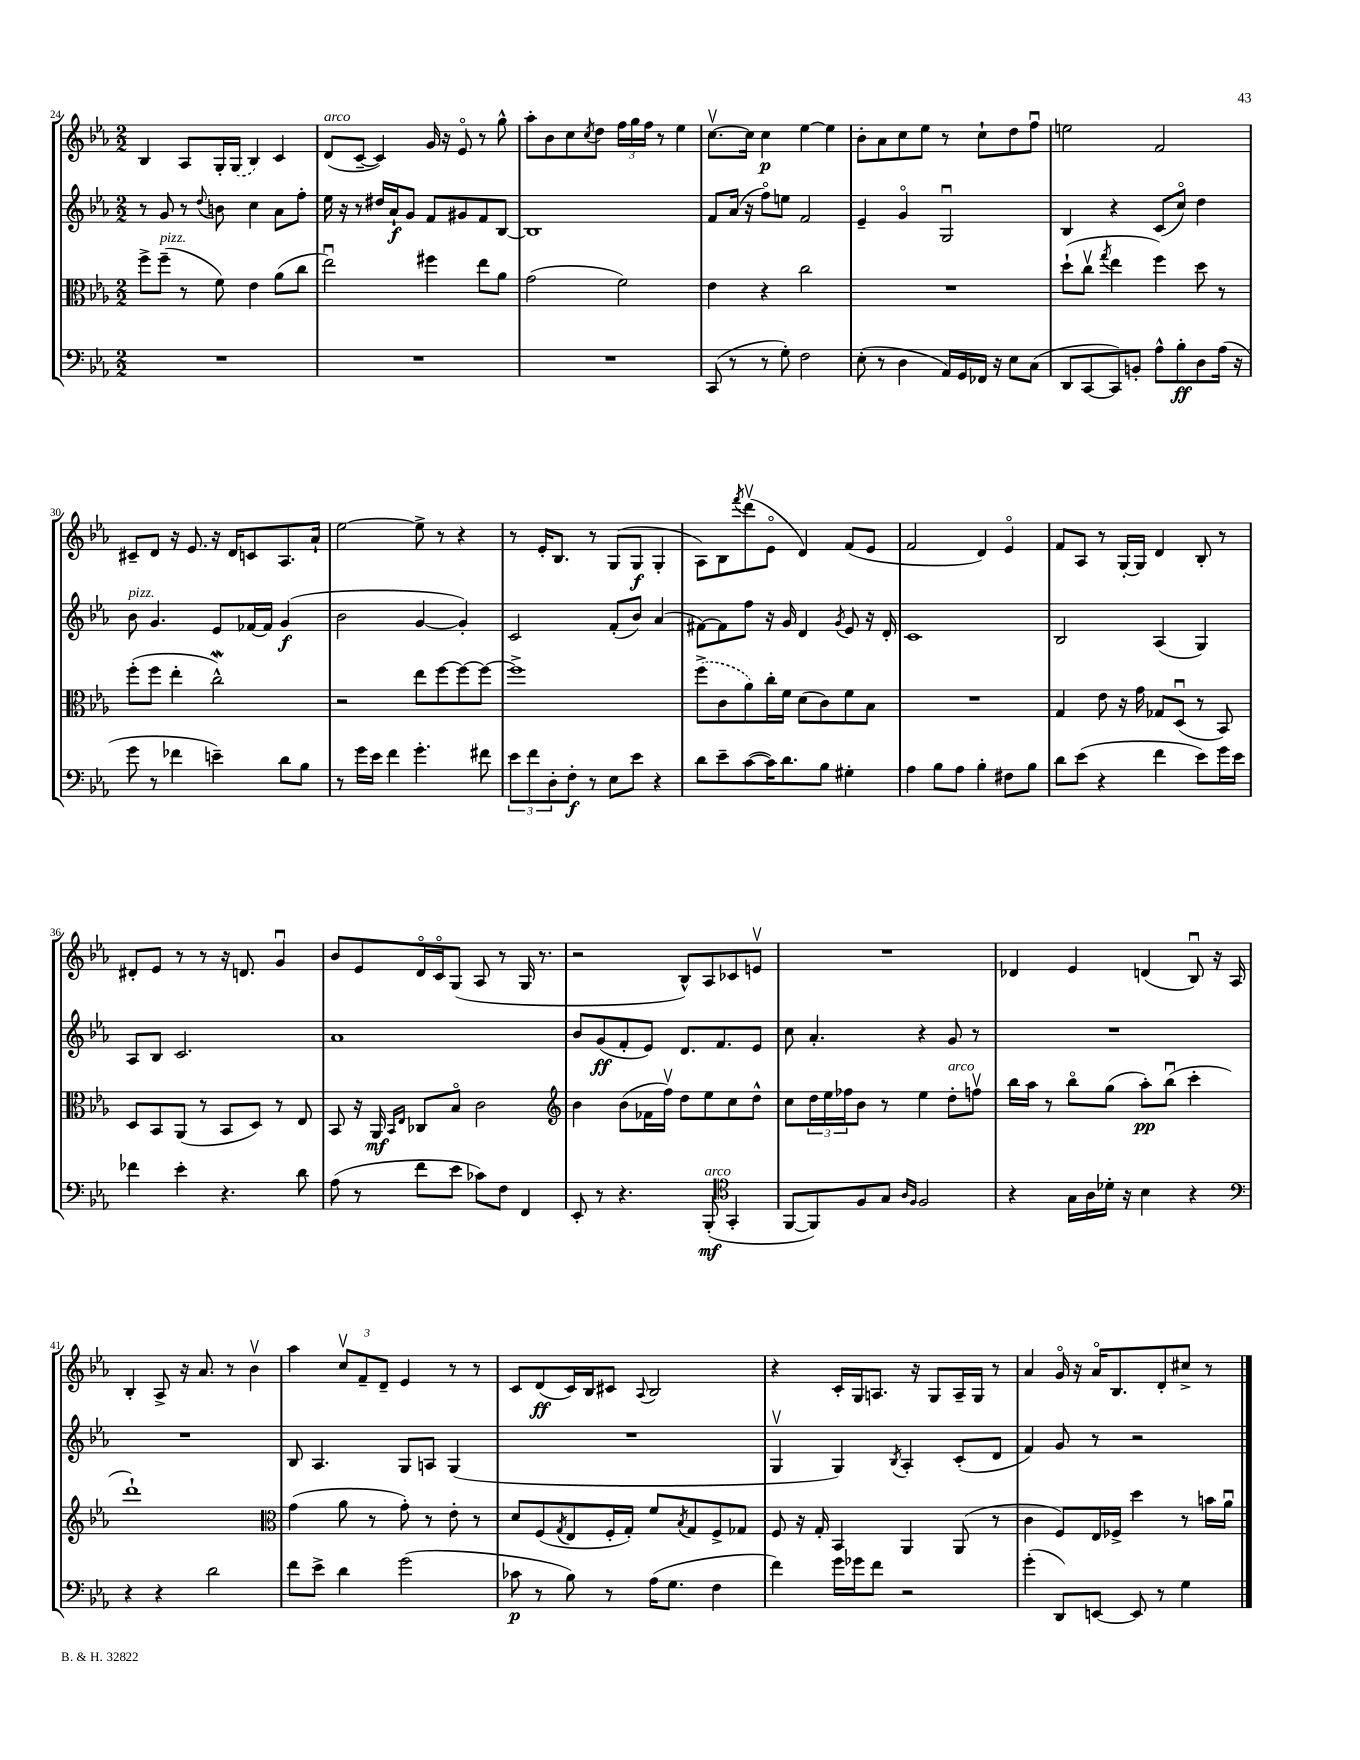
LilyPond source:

<<
\new StaffGroup <<
\new Staff = "s0" {
    \clef treble \key ees \major \numericTimeSignature \time 2/2
    bes4 aes8 g16-. \once \slurDashed g16( bes4) c'4 |
    d'8^\markup { \italic "arco" }( c'8~-- c'4) g'16 r16 ees'8\flageolet r8 g''8-^ |
    aes''8-. bes'8 c''8 \acciaccatura { c''8 } d''8 \tuplet 3/2 { f''16 g''16 f''16 } r8 ees''4 |
    c''8.~\upbow c''16 c''4\p ees''4~ ees''4 |
    bes'8-. aes'8 c''8 ees''8 r8 c''8-! d''8 f''8\downbow |
    e''2 f'2 |
    cis'8-- d'8 r16 ees'8. r16 d'16 c'8 aes8. aes'16-! |
    ees''2~ ees''8-> r8 r4 |
    r8 ees'16-. bes8. r8 g8( g8\f g4-. |
    aes8) bes8 \acciaccatura { f'''8 } d'''8\upbow( ees'8\flageolet d'4) f'8( ees'8 |
    f'2 d'4) ees'4\flageolet |
    f'8 aes8 r8 g16~-. g16 d'4 bes8-. r8 |
    dis'8-. ees'8 r8 r8 r16 d'8. g'4\downbow |
    bes'8 ees'8 d'16\flageolet c'16\flageolet g8( aes8 r8 g16 r8. |
    r2 bes8-^) aes8 ces'8 e'8\upbow |
    R1 |
    des'4 ees'4 d'4( bes8\downbow) r16 aes16 |
    bes4-. aes8-> r16 aes'8. r8 bes'4\upbow |
    aes''4 \tuplet 3/2 { c''8\upbow f'8-- d'8-- } ees'4 r8 r8 |
    c'8 d'8\ff( c'16) bes16 cis'8 \appoggiatura { aes8 } bes2 |
    r4 c'16-. g16 a8. r16 g8 a16-- g16 r8 |
    aes'4 g'16\flageolet r16 aes'16\flageolet bes8. d'8-. cis''8-> r8 \bar "|." |
}
\new Staff = "s1" {
    \clef treble \key ees \major \numericTimeSignature \time 2/2
    r8 g'8 r8 \appoggiatura { d''8 } b'8 c''4 aes'8 f''8-. |
    ees''16 r16 r8 dis''16 aes'16-!\f g'8 f'8 gis'8 f'8 bes8~ |
    bes1 |
    f'8 aes'16( r16 f''8\flageolet) e''8 f'2 |
    ees'4-- g'4\flageolet g2\downbow |
    bes4 r4 c'8( c''8\flageolet) d''4 |
    bes'8^\markup { \italic "pizz." } g'4. ees'8 fes'16~ fes'16 g'4\f( |
    bes'2 g'4~ g'4-.) |
    c'2 f'8-.( bes'8) aes'4( |
    fis'8~) fis'8 f''8 r16 g'16 d'4 \acciaccatura { g'8 } ees'8 r16 d'16-. |
    c'1 |
    bes2 aes4( g4) |
    aes8 bes8 c'2. |
    aes'1 |
    bes'8 g'8\ff( f'8-. ees'8) d'8. f'8. ees'8 |
    c''8 aes'4.-. r4 g'8 r8 |
    R1 |
    R1 |
    bes8 aes4. g8 a8 g4( |
    R1 |
    g4\upbow g4) \acciaccatura { bes8 } aes4-. c'8-.( d'8 |
    f'4) g'8 r8 r2 \bar "|." |
}
\new Staff = "s2" {
    \clef alto \key ees \major \numericTimeSignature \time 2/2
    f''8-> f''8--^\markup { \italic "pizz." }( r8 f'8) ees'4 aes'8( c''8 |
    ees''2\downbow) fis''4 ees''8 aes'8 |
    g'2( f'2) |
    ees'4 r4 c''2 |
    R1 |
    d''8-!( c''8\upbow \acciaccatura { g''8 } ees''4 f''4) d''8 r8 |
    f''8-.( f''8 ees''4-. c''2-^\mordent) |
    r2 ees''8 f''8~ f''8~ f''8~ |
    f''1-> |
    \once \slurDashed f''8->( c'8 aes'8) c''16-. f'16 d'8( c'8) f'8 bes8 |
    R1 |
    g4 ees'8 r16 g'16 ges8 d8\downbow( r8 bes,8) |
    d8 bes,8 aes,8( r8 bes,8 d8) r8 ees8 |
    bes,8 r16 aes,16\mf \grace { bes,16 ees16 } ces8 bes8\flageolet c'2 |
    \clef treble bes'4 bes'8( fes'16 f''16\upbow) d''8 ees''8 c''8 d''8-^ |
    c''8 \tuplet 3/2 { d''16 ees''16 fes''16 } bes'8 r8 ees''4 d''8-.^\markup { \italic "arco" } f''8\upbow |
    bes''16 aes''16 r8 bes''8\flageolet g''8( aes''8-.\pp) bes''8\downbow( c'''4-. |
    d'''1-!) |
    \clef alto g'4( aes'8 r8 g'8-.) r8 ees'8-. r8 |
    d'8 f8( \acciaccatura { g8 } ees8 f16-. g16-.) f'8 \acciaccatura { bes8 } g8 f8-> ges8 |
    f8 r16 g16-. bes,4 aes,4 aes,8( r8 |
    c'4 f8) ees16 fes16-> d''4 r8 b'16 aes'16\downbow \bar "|." |
}
\new Staff = "s3" {
    \clef bass \key ees \major \numericTimeSignature \time 2/2
    R1 |
    R1 |
    R1 |
    c,8( r8 r8 g8-.) f2 |
    ees8-.( r8 d4 aes,16) g,16 fes,16 r16 ees8 c8( |
    d,8 c,8~ c,8) b,8-. aes8-^ bes8-.\ff d8 aes16( r16 |
    g'8 r8 fes'4 e'4--) d'8 bes8 |
    r8 g'16 ees'16 f'4 g'4.-. fis'8 |
    \tuplet 3/2 { ees'8 f'8 d8-. } f8-.\f r8 ees8 ees'8 r4 |
    d'8 ees'8-- c'8~( c'16) d'8. bes8 gis4-. |
    aes4 bes8 aes8 bes4-. fis8 bes8 |
    d'8 ees'8( r4 f'4 ees'8) g'16 ees'16 |
    fes'4 ees'4-. r4. d'8 |
    aes8( r8 f'8 ees'8 ces'8) f8 f,4 |
    ees,8-. r8 r4. bes,,8-.\mf^\markup { \italic "arco" }( \clef tenor g,4-. |
    f,8~ f,8) f8 g8 \grace { aes16 f16 } f2 |
    r4 g16 aes16 des'16-. r16 bes4 r4 |
    \clef bass r4 r4 d'2 |
    f'8 ees'8-> d'4 g'2( |
    ces'8\p r8 bes8) r8 aes16( g8. f4 |
    f'4) g'16 ges'16 f'8 r2 |
    g'4-.( d,8) e,8~ e,8 r8 g4 \bar "|." |
}
>>
>>
\layout { \context { \Score currentBarNumber = #24 } }
